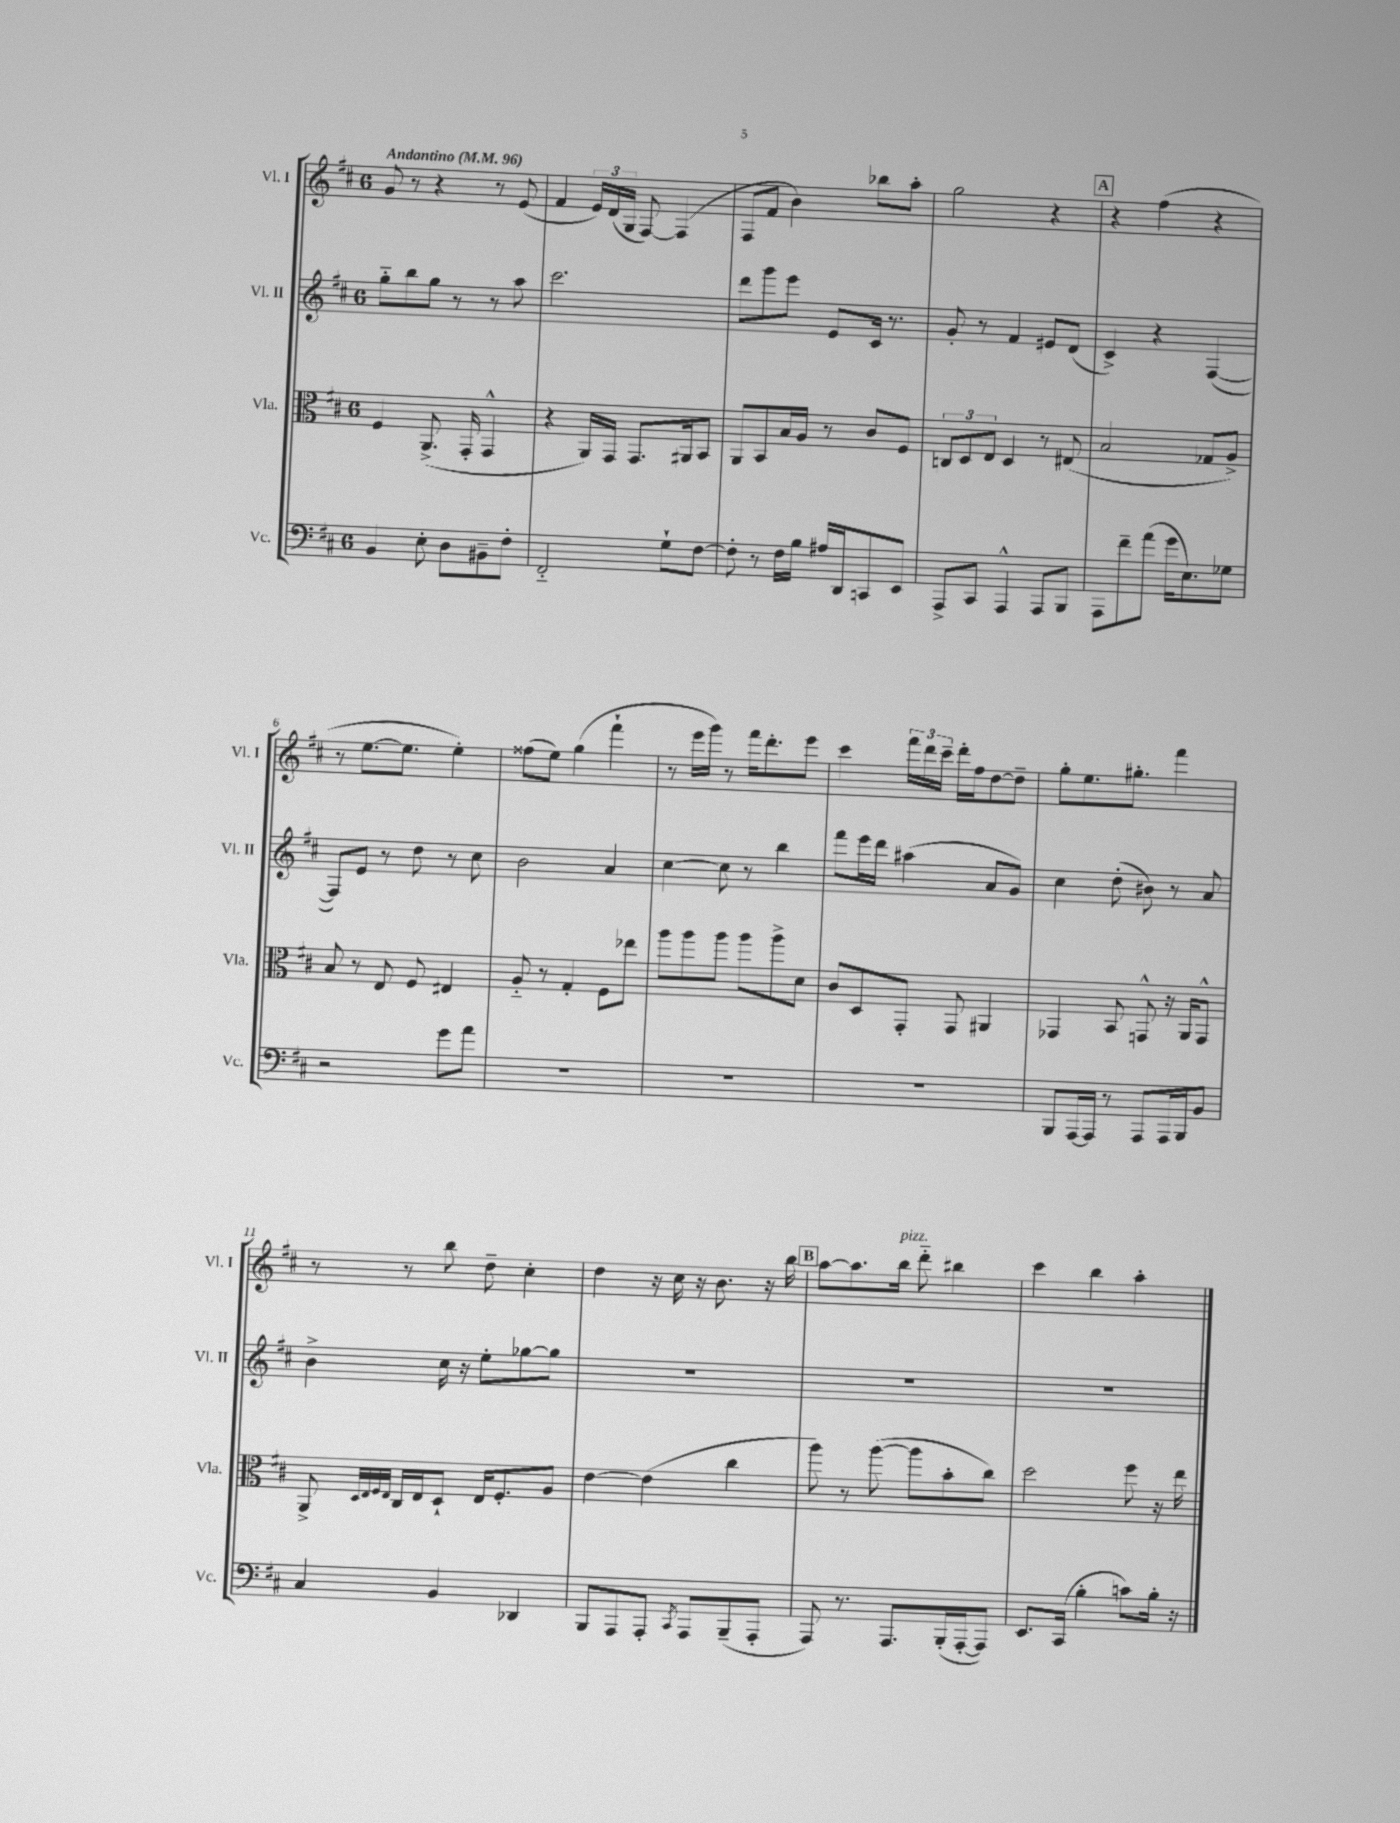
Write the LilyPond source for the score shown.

<<
\new StaffGroup <<
\new Staff = "s0" \with { instrumentName = "Vl. I" shortInstrumentName = "Vl. I" } {
    \clef treble \key d \major \once \override Staff.TimeSignature.style = #'single-digit \time 6/8 \tempo "Andantino" 4 = 96
    g'8 r8 r4 r8 e'8( |
    fis'4 \tuplet 3/2 { e'16) d'16( g16 } fis8~) fis4( |
    fis8 fis'8 b'4) bes''8 a''8-. |
    g''2 r4 |
    \mark \markup { \box "A" } r4 fis''4( r4 |
    r8 e''8.~ e''8. e''4-.) |
    fisis''8( e''8) g''4( fis'''4-! |
    r8 e'''16 g'''16) r8 fis'''16 d'''8.-. e'''8 |
    cis'''4 \tuplet 3/2 { fis'''16 d'''16 cis'''16-- } d'''16-. fis''16 d''8~ d''8-- |
    g''8-. e''8. gis''8.-. fis'''4 |
    r8 r8 b''8 d''8-- cis''4-. |
    d''4 r16 cis''16 r16 b'8. r16 b''16 |
    \mark \markup { \box "B" } a''8~ a''8. b''16^\markup { \italic "pizz." } d'''8-_ bis''4 |
    cis'''4 b''4 a''4-. \bar "|." |
}
\new Staff = "s1" \with { instrumentName = "Vl. II" shortInstrumentName = "Vl. II" } {
    \clef treble \key d \major \once \override Staff.TimeSignature.style = #'single-digit \time 6/8
    g''8-_ b''8 g''8 r8 r8 a''8 |
    cis'''2. |
    d'''8 g'''8 e'''8 e'8 cis'16 r8. |
    g'8-. r8 fis'4 eis'8 d'8( |
    \mark \markup { \box "A" } cis'4->) r4 fis4~( |
    fis8) e'8 r8 d''8 r8 cis''8 |
    b'2 a'4 |
    cis''4~ cis''8 r8 b''4 |
    fis'''8 e'''16 d'''16 ais''4( a'8 g'8) |
    cis''4 d''8-.( bis'8) r8 a'8 |
    b'4-> cis''16 r16 e''8-. ges''8~ ges''8 |
    R2. |
    \mark \markup { \box "B" } R2. |
    R2. \bar "|." |
}
\new Staff = "s2" \with { instrumentName = "Vla." shortInstrumentName = "Vla." } {
    \clef alto \key d \major \once \override Staff.TimeSignature.style = #'single-digit \time 6/8
    fis4 a,8.->( g,16-. g,4-^ |
    r4 a,16) g,16 g,8. ais,16 b,8 |
    a,8 b,8 b16 a16 r8 cis'8 fis8 |
    \tuplet 3/2 { c8 d8 e8 } d4 r8 eis8( |
    \mark \markup { \box "A" } b2 ges8 a8->) |
    b8 r8 e8 fis8 eis4 |
    a8-_ r8 g4-. fis8 ees''8 |
    a''8 a''8 a''8 a''8 a''8-> d'8 |
    cis'8 d8 g,8-. g,8 ais,4 |
    ges,4 b,8 g,8-^ r16 a,16 g,8-^ |
    a,8-> \grace { d32 e32 fis32 e32 } cis16 e16 d8-! e16 fis8.-. a8 |
    e'4~ e'4( cis''4 |
    \mark \markup { \box "B" } a''8) r8 a''8~( a''8 b'8-. cis''8) |
    d''2 fis''8 r16 e''16 \bar "|." |
}
\new Staff = "s3" \with { instrumentName = "Vc." shortInstrumentName = "Vc." } {
    \clef bass \key d \major \once \override Staff.TimeSignature.style = #'single-digit \time 6/8
    b,4 e8-. d8 bis,8-- fis8-. |
    fis,2-_ g8-! fis8~ |
    fis8-. r8 fis16 b16 ais16 d,16 c,8 e,8 |
    a,,8-> cis,8 a,,4-^ a,,8 b,,8 |
    \mark \markup { \box "A" } a,,8 fis'8-- a'8( g'16 e8.) ges8 |
    r2 g'8 a'8 |
    R2. |
    R2. |
    R2. |
    b,,8 a,,16~ a,,16 r8 a,,8 a,,16 b,,16 b,8 |
    cis4 b,4 des,4 |
    b,,8 a,,8 a,,8-. \acciaccatura { cis,8 } a,,8 b,,8--( a,,8-. |
    \mark \markup { \box "B" } a,,8) r8. a,,8. b,,16-.( a,,16~-. a,,8) |
    e,8. cis,16( b4-. c'8) b16-. r16 \bar "|." |
}
>>
>>
